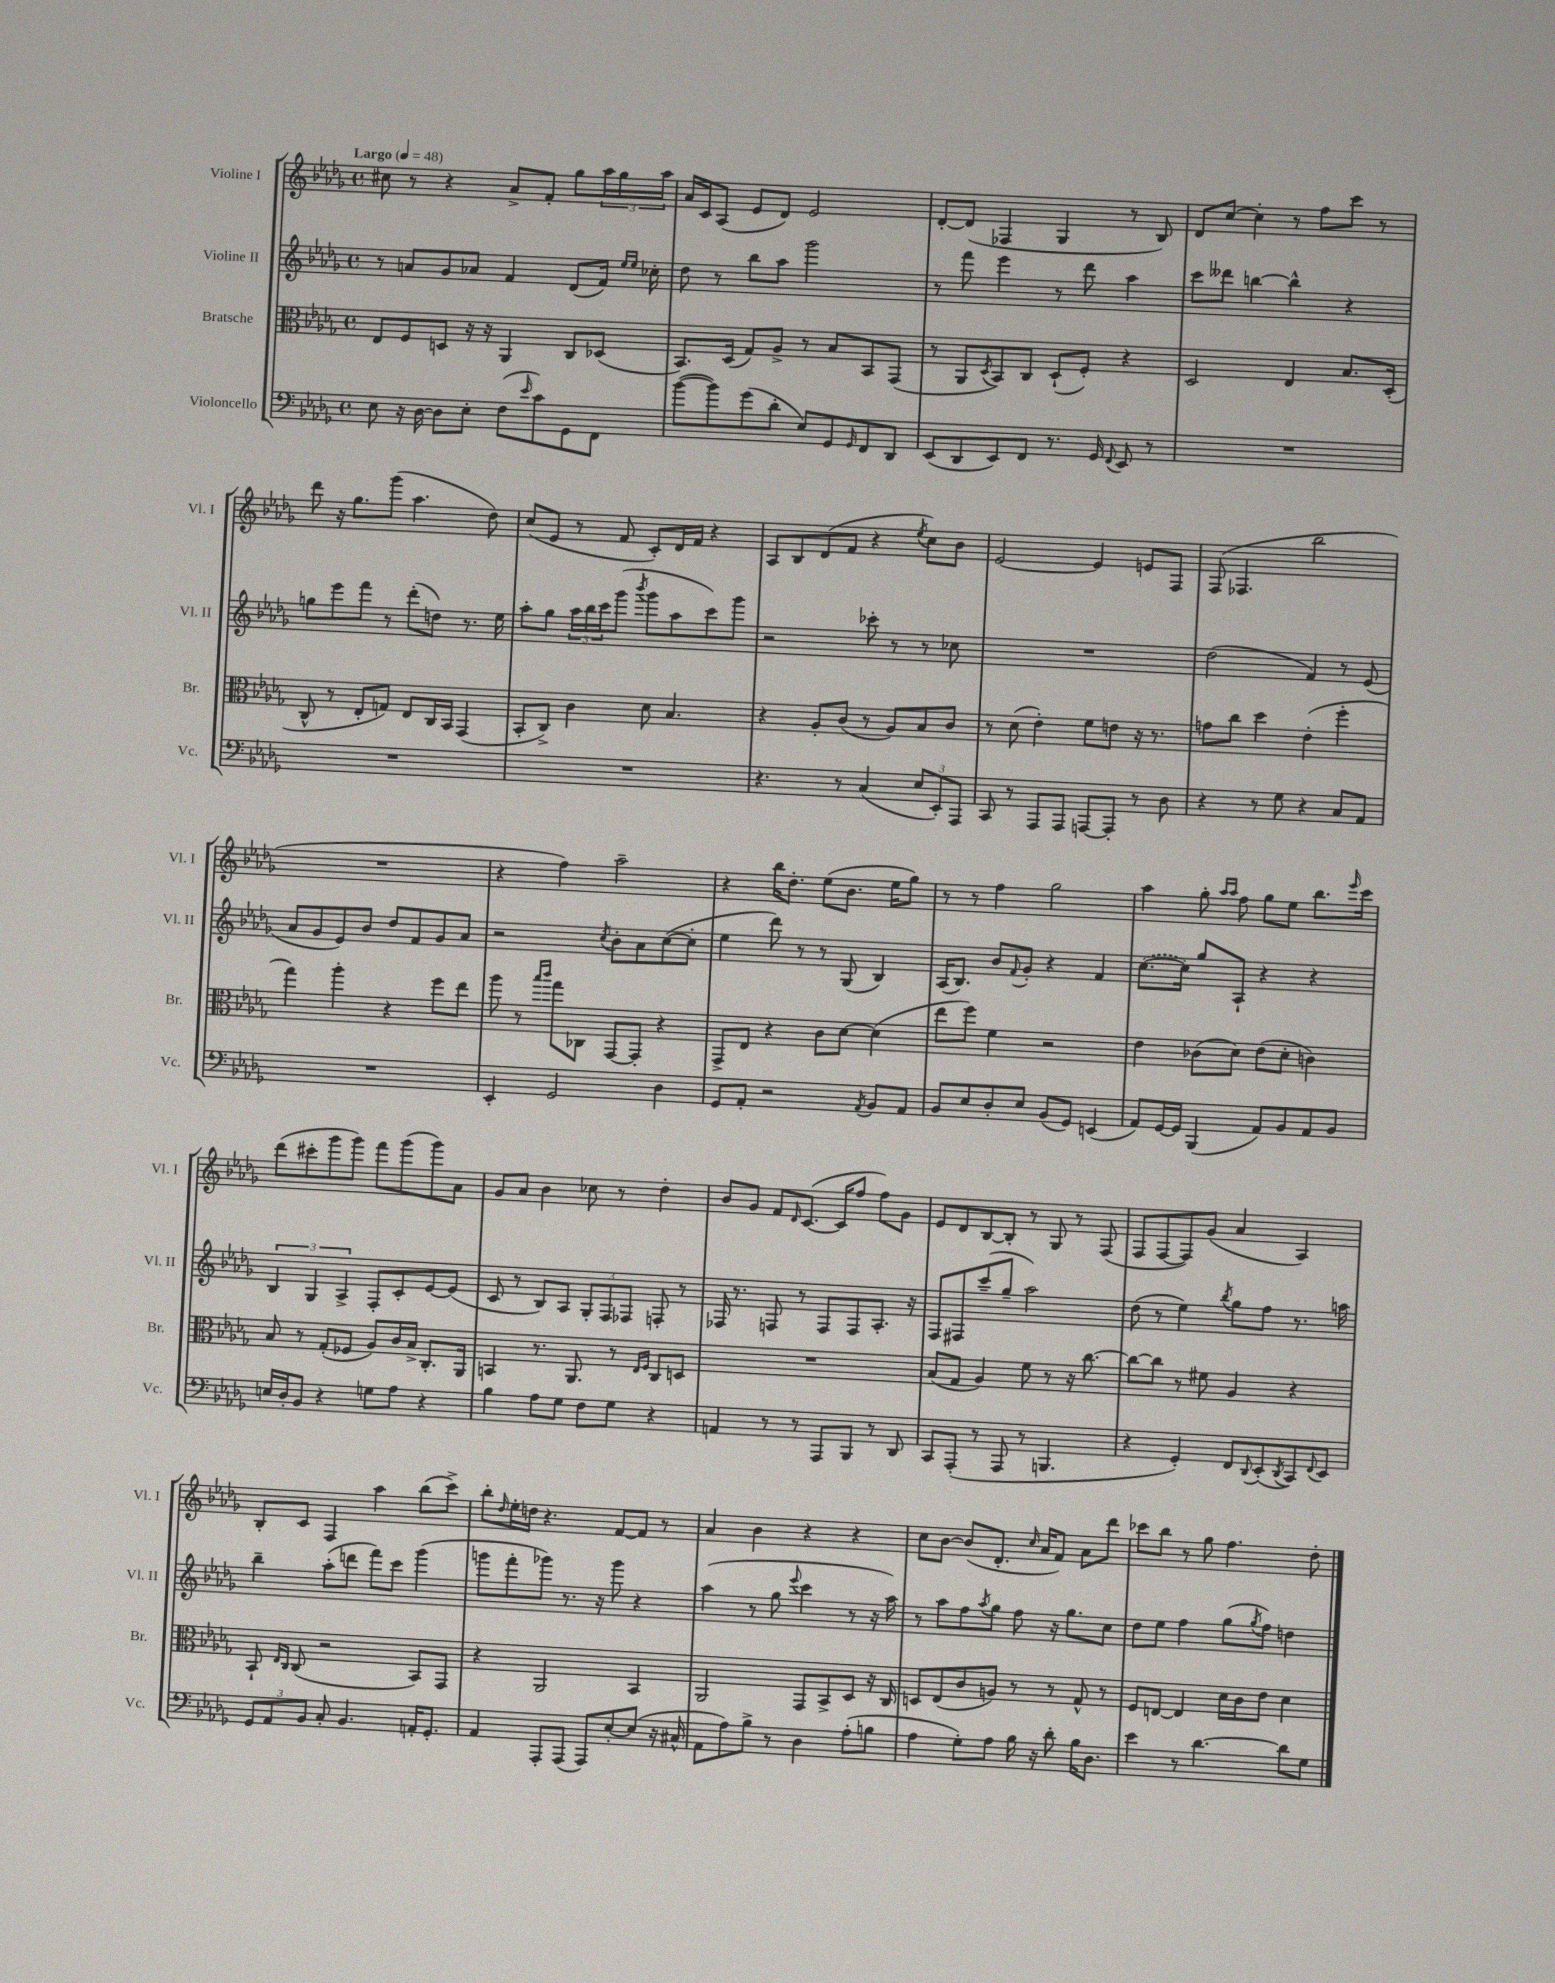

**kern	**kern	**kern	**kern
*staff4	*staff3	*staff2	*staff1
*clefF4	*clefC3	*clefG2	*clefG2
*k[b-e-a-d-g-]	*k[b-e-a-d-g-]	*k[b-e-a-d-g-]	*k[b-e-a-d-g-]
*M4/4	*M4/4	*M4/4	*M4/4
*met(c)	*met(c)	*met(c)	*met(c)
*MM48	*MM48	*MM48	*MM48
8E-	8E-	8r	8cc#
16r	8F	8a	8r
[16D-	.	.	.
8D-]	8D	8g-	4r
8E-'	16r	8a-	.
.	16r	.	.
(8F	4AA-	4f	8a-^
16qqe-	.	.	.
8c)	.	.	8f'
8GG-	8C	(8d-	8gg-
8FF	(8D-	16f)	24aa-
.	.	.	24gg-
.	.	16qqee-	.
.	.	16qqee-	.
.	.	16cc-'	.
.	.	.	24aa-
=	=	=	=
([8b-	8.BB-)	8dd-	16a-
.	.	.	16c
8b-])	.	8r	(8A-
.	(16D-	.	.
(8g-	8G-)	8bb-	8e-
8d-'	8A-^	8aa-	8d-)
8E-)	8r	2ggg-	2e-
8GG-	8B-	.	.
16qqGG-	.	.	.
8FF	8BB-	.	.
8DD-	(8GG-	.	.
=	=	=	=
(8EE-	8r	8r	[8d-'
8DD-	8AA-	8fff	(8d-]
.	8qD-	.	.
8EE-)	8BB-)	4eee-	4F-
8FF	8C	.	.
8.r	(8D-`	8r	4G-
.	8F')	8ddd-	.
16GG-	.	.	.
8qqFF	.	.	.
8EE-	4r	4aa-	8r
8r	.	.	8B-)
=	=	=	=
1r	2D-	8ccc	8d-
.	.	8ddd--	[8cc
.	.	[4bb	4cc']
.	4E-	4bb^^]	8r
.	.	.	8ff
.	8.B-	4r	8ccc
.	.	.	8r
.	(16D-'	.	.
=	=	=	=
1r	8C^^	8gg	8ddd-
.	8r	8eee-	16r
.	.	.	8.gg-
.	8E-'	8fff	.
.	8G)	8r	(8ggg-
.	8E-	(8ddd-'	4.aa-
.	16C	8dd)	.
.	16BB-	.	.
.	(4GG-	8.r	.
.	.	.	8dd-)
.	.	16ee-	.
=	=	=	=
1r	8BB-'	8aa-'	(8cc
.	8C^)	8gg-	8e-
.	4c	24aa-	8r
.	.	24bb-	.
.	.	24ccc	.
.	.	(8ggg-	8f
.	.	8qbbb-	.
.	8d-	8ggg-	8c')
.	4.B-	8aa-	16d-
.	.	.	16f
.	.	8ccc)	4r
.	.	8ggg-	.
=	=	=	=
4.r	4r	2r	8A-
.	.	.	8B-
.	8A-'	.	(8d-
8r	(8c	.	8f
(4C	8r	8ccc-'	4r
.	8A-)	8r	.
.	.	.	8qee-
12E-	8B-	8r	8cc)
12EE-')	.	.	.
.	8c	8cc-	8b-
12AAA-	.	.	.
=	=	=	=
8CC	8r	1r	[2e-
8r	(8d-	.	.
8AAA-	4e-')	.	.
8AAA-	.	.	.
[8AAA	8f	.	4e-]
8AAA']	8e	.	.
8r	16r	.	8e
.	8.r	.	.
8D-	.	.	8F
=	=	=	=
4r	8g	(2dd-	(8F
.	8cc	.	4.F-
8r	4dd-	.	.
8G-	.	.	.
4r	(4e-'	4f)	2bb-
8C	4ff'	8r	.
8AA-	.	(8e-	.
=	=	=	=
1r	4gg-)	8a-	1r
.	.	8g-	.
.	4aa-'	8e-)	.
.	.	8b-	.
.	4r	8dd-	.
.	.	8f	.
.	8ff	8g-	.
.	8ee-	8a-	.
=	=	=	=
4EE-'	8aa-	2r	4r
.	8r	.	.
.	16qqbb-	.	.
.	16qqccc	.	.
2GG-	8gg-	.	4ff)
.	8C-	.	.
.	.	8qcc	.
.	[8GG-	8b-'	2aa-~
.	8GG-']	8a-	.
4D-	4r	([8cc	.
.	.	8cc']	.
=	=	=	=
8GG-	8GG-^	4ee-	4r
8AA-'	8E-	.	.
2r	4r	8ddd-)	16bb-
.	.	.	8.dd-'
.	.	8r	.
.	8c	8r	(8ee-
.	[8d-	(8G-	8.b-
8qAA-	.	.	.
8BB-	(4d-]	4B-)	.
.	.	.	16ee-
8AA-	.	.	8gg-)
=	=	=	=
8BB-	8ee-	(16A-	8r
.	.	8.B-)	.
8E-	8ff)	.	8r
8D-'	4f	8b-	4ff
.	.	8qqf	.
8E-	.	8g-'	.
(8BB-	2r	4r	2gg-
8GG-)	.	.	.
(4EE	.	4f	.
=	=	=	=
8AA-)	4e-	([8.cc	4aa-
[16GG-	.	.	.
16GG-]	.	16cc])	.
(4BBB-	(8c-	8gg-	8gg-'
.	.	.	16qqaa-
.	.	.	16qqaa-
.	8d-)	8A-`	8ff
8AA-)	(8e-	4r	8gg-
8BB-	8d-'	.	8ee-
8AA-	4c)	4r	8.bb-
8BB-	.	.	.
.	.	.	16qqeee-
.	.	.	16ccc
=	=	=	=
16E	8B-	6B-	(8ddd-
16D-'	.	.	.
8BB-	8r	.	8ccc#'
.	.	6G-	.
4r	(8G-'	.	8ggg-
.	.	6A-^	.
.	8F-	.	8ggg-)
8G	8A-)	8F'	8fff
8A-	16c	8c'	(8ggg-
.	16B-^	.	.
4r	8.C'	[8e-	8ggg-)
.	.	(8e-]	8a-
.	16AA-	.	.
=	=	=	=
4B-	4BB	8c	8g-
.	.	8r	8a-
8A-	8.r	8B-)	4b-
8G-	.	8A-	.
.	8.AA-	.	.
8F	.	12G-'	8cc-
.	.	12F	.
8G-	8r	.	8r
.	.	12F-	.
.	16qqE-	.	.
.	16qqF	.	.
4r	8C	8F'	4dd-'
.	8D	8r	.
=	=	=	=
4AA	1r	16F-	8b-
.	.	8.r	.
.	.	.	8g-
8r	.	8F	8f
.	.	.	16qqd-
8r	.	8r	([8.c
8AAA-	.	8F	.
.	.	.	16c]
8BBB-	.	8F	8ff
8r	.	8.A-'	8ff)
8DD-	.	.	8g-
.	.	16r	.
=	=	=	=
8CC	(8B-	8F	8e-
(8AAA-'	8G-	8F#	8d-
8r	4A-)	(8ccc~	[8B-
8AAA-	.	8gg-~	8B-']
8r	8f	2aa-)	8r
4.BBB	8r	.	8G-
.	16r	.	8r
.	[8.cc	.	.
.	.	.	(8F
=	=	=	=
4r	8cc_	(8dd-	8F
.	8cc]	8r	[8F
4GG-')	8r	4ee-)	8F])
.	8f#	.	(8g-
.	.	8qbb-	.
8FF	4A-	8gg-	4a-
8qqDD-	.	.	.
(8EE-'	.	8ff	.
8qDD-	.	.	.
8CC)	4r	8.r	4A-)
8qqFF	.	.	.
8EE-	.	.	.
.	.	16aa	.
=	=	=	=
12GG-	8BB-`	4bb-~	8B-'
12AA-	.	.	.
.	16qqE-	.	.
.	16qqC	.	.
.	(8C	.	8c
12BB-	.	.	.
8C'	2r	(8aa-'	4F
4.BB-	.	8ddd	.
.	.	8fff)	4aa-
.	.	8ccc	.
16AA'	8BB-)	(4ggg-	(8bb-
8.GG-'	.	.	.
.	8GG-	.	8ccc^)
=	=	=	=
4AA-	4r	8ggg	8bb-'
.	.	.	16qqdd-
.	.	8fff'	16ee-'
.	.	.	16dd
8AAA-'	2AA-	8ggg-)	4.r
(8AAA-	.	8.r	.
8AAA-)	.	.	.
.	.	16r	.
[8E-'	.	8ggg-	[8f
(8E-]	4BB-	4r	8f]
16r	.	.	8r
16C#^^	.	.	.
=	=	=	=
8AA-	2AA-	(4aa-	4a-
8A-)	.	.	.
8B-^	.	8r	4b-
8r	.	8gg-	.
.	.	8qqeee-	.
4D-	8GG-	4ccc	4r
.	8BB-^	.	.
(8A-'	8D-	8r	4r
8B	16r	16r	.
.	16C	16aa-)	.
=	=	=	=
4A-	8D	8r	8cc
.	(8E-	8aa-	[8b-
8G-')	8c	8ff	(8b-]
.	.	8qaa-	.
8A-	8A)	8gg-	8.d-'
16B-	8r	8ff	.
.	.	.	16qqcc
16r	.	.	16a-
8d-'	8r	16r	8f)
.	.	8.gg-	.
16B-	8G-^^	.	8a-
8.D-	.	.	.
.	8r	8cc	8ddd-
=	=	=	=
4e-	8F	8dd-	8ccc-
.	[8E	8ee-	8bb-
8r	4E]	4ff	8r
[4.d-	.	.	8gg-
.	16d-	(8gg-	4.ff
.	16c	.	.
.	.	8qgg-	.
.	8e-	8ff)	.
8d-]	4d-	4dd	.
8G-	.	.	8dd-'
==	==	==	==
*-	*-	*-	*-
